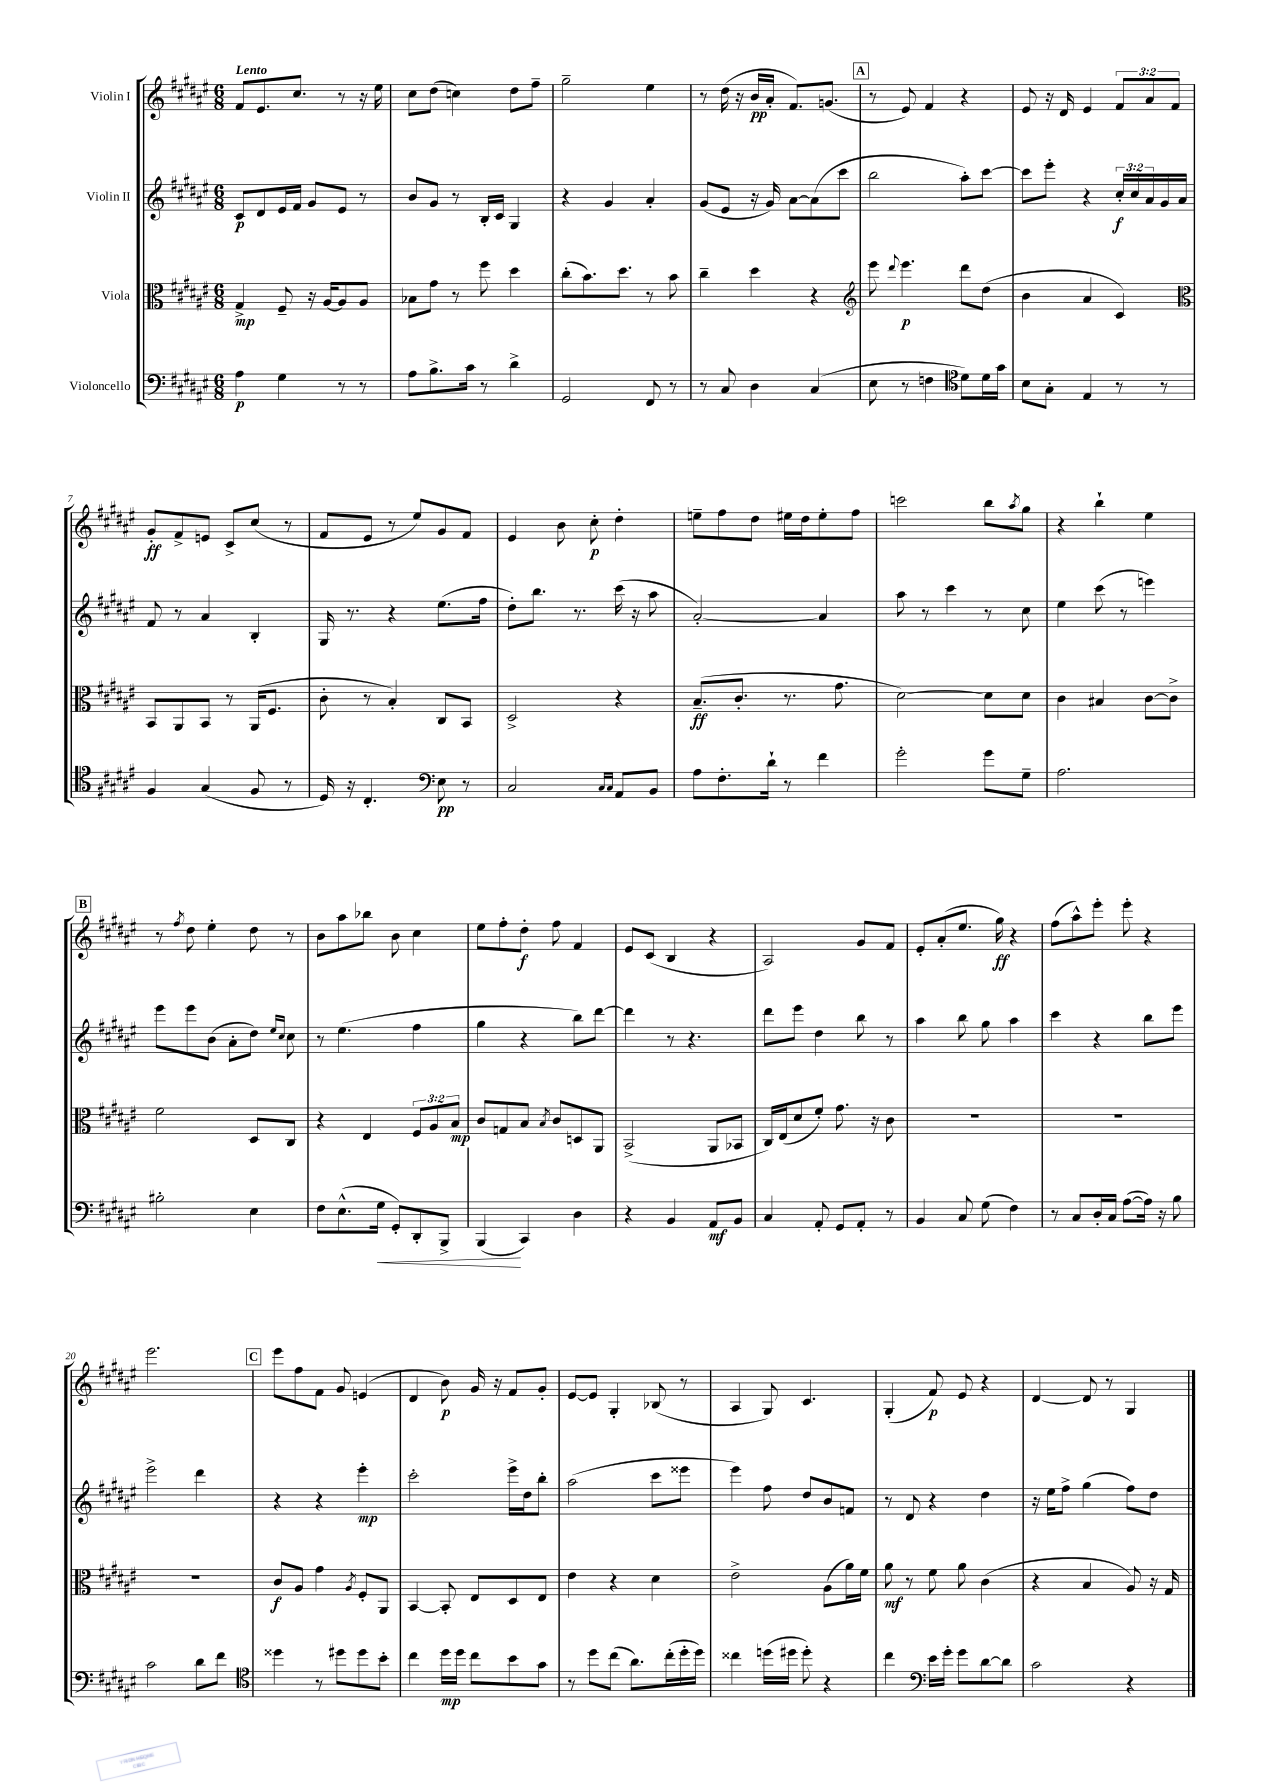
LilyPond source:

<<
\new StaffGroup <<
\new Staff = "s0" \with { instrumentName = "Violin I" } {
    \clef treble \key fis \major \numericTimeSignature \time 6/8 \override Staff.TupletNumber.text = #tuplet-number::calc-fraction-text \tempo "Lento"
    fis'8 eis'8. cis''8. r8 r16 eis''16 |
    cis''8 dis''8( c''4) dis''8 fis''8-- |
    gis''2-- eis''4 |
    r8 dis''16( r16 b'16\pp ais'16-. fis'8.) g'8.( |
    \mark \markup { \box "A" } r8 eis'8) fis'4 r4 |
    eis'8 r16 dis'16 eis'4 \tuplet 3/2 { fis'8 ais'8 fis'8 } |
    gis'8-.\ff fis'8-> e'8 cis'8-> cis''8( r8 |
    fis'8 eis'8 r8 eis''8) gis'8 fis'8 |
    eis'4 b'8 cis''8-.\p dis''4-. |
    e''8-- fis''8 dis''8 eis''16 dis''16 eis''8-. fis''8 |
    c'''2 b''8 \acciaccatura { ais''8 } gis''8 |
    r4 b''4-! eis''4 |
    \mark \markup { \box "B" } r8 \acciaccatura { fis''8 } dis''8 eis''4-. dis''8 r8 |
    b'8 ais''8 bes''8 b'8 cis''4 |
    eis''8 fis''8-. dis''8-.\f fis''8 fis'4 |
    eis'8 cis'8( b4 r4 |
    ais2) gis'8 fis'8 |
    eis'8-. ais'8-.( eis''8. gis''16\ff) r4 |
    fis''8( ais''8-^) eis'''8-. eis'''8-. r4 |
    eis'''2. |
    \mark \markup { \box "C" } eis'''8 fis''8 fis'8 gis'8 e'4( |
    dis'4 b'8\p) gis'16 r16 fis'8 gis'8-. |
    eis'8~ eis'8 gis4-. bes8( r8 |
    ais4 gis8) cis'4. |
    gis4-.( fis'8\p) eis'8 r4 |
    dis'4~ dis'8 r8 gis4 \bar "|." |
}
\new Staff = "s1" \with { instrumentName = "Violin II" } {
    \clef treble \key fis \major \numericTimeSignature \time 6/8 \override Staff.TupletNumber.text = #tuplet-number::calc-fraction-text
    cis'8\p dis'8 eis'16 fis'16 gis'8 eis'8 r8 |
    b'8 gis'8 r8 b16-. cis'16 gis4 |
    r4 gis'4 ais'4-. |
    gis'8( eis'8 r16 gis'16) ais'8~ ais'8( cis'''8 |
    \mark \markup { \box "A" } b''2 ais''8-.) cis'''8~ |
    cis'''8 eis'''8-. r4 \tuplet 3/2 { cis''16-.\f cis''16 ais'16 } gis'16 ais'16 |
    fis'8 r8 ais'4 b4-. |
    gis16 r8. r4 eis''8.( fis''16 |
    dis''8-.) b''8. r8. cis'''16( r16 ais''8 |
    ais'2~-.) ais'4 |
    ais''8 r8 cis'''4 r8 cis''8 |
    eis''4 cis'''8( r8 e'''4) |
    \mark \markup { \box "B" } eis'''8 eis'''8 b'8( ais'8-. dis''8) \grace { eis''16 cis''16 } cis''8 |
    r8 eis''4.( fis''4 |
    gis''4 r4 b''8) dis'''8~ |
    dis'''4 r8 r4. |
    dis'''8 eis'''8 dis''4 b''8 r8 |
    ais''4 b''8 gis''8 ais''4 |
    cis'''4 r4 b''8 eis'''8 |
    eis'''2-> dis'''4 |
    \mark \markup { \box "C" } r4 r4 eis'''4-.\mp |
    cis'''2-. eis'''16-> dis''16 b''8-. |
    ais''2( cis'''8 eisis'''8 |
    eis'''4) fis''8 dis''8 b'8 f'8 |
    r8 dis'8 r4 dis''4 |
    r16 eis''16 fis''8-> gis''4( fis''8) dis''8 \bar "|." |
}
\new Staff = "s2" \with { instrumentName = "Viola" } {
    \clef alto \key fis \major \numericTimeSignature \time 6/8 \override Staff.TupletNumber.text = #tuplet-number::calc-fraction-text
    gis4->\mp fis8-- r16 ais16~ ais8 ais8 |
    bes8 gis'8 r8 fis''8 dis''4 |
    cis''8-.( b'8.) dis''8. r8 b'8 |
    cis''4-- dis''4 r4 |
    \mark \markup { \box "A" } \clef treble eis'''8 \appoggiatura { dis'''8 } eis'''4.\p dis'''8 dis''8( |
    b'4 ais'4 cis'4) |
    \clef alto b,8 ais,8 b,8 r8 ais,16( fis8. |
    cis'8-. r8 b4-.) cis8 b,8 |
    dis2-> r4 |
    b8.--\ff( cis'8.-. r8. gis'8. |
    dis'2~) dis'8 dis'8 |
    cis'4 bis4 cis'8~ cis'8-> |
    \mark \markup { \box "B" } fis'2 dis8 cis8 |
    r4 eis4 \tuplet 3/2 { fis8 ais8 b8\mp } |
    cis'8 g8 b8 \acciaccatura { b8 } cis'8 d8 ais,8 |
    b,2->( ais,8 bes,8 |
    cis16) eis16( dis'8 fis'8-.) gis'8. r16 cis'8 |
    R2. |
    R2. |
    R2. |
    \mark \markup { \box "C" } cis'8\f ais8 gis'4 \acciaccatura { ais8 } fis8-. ais,8 |
    b,4~ b,8-. eis8 dis8 eis8 |
    eis'4 r4 dis'4 |
    eis'2-> ais8( ais'16) fis'16 |
    ais'8\mf r8 fis'8 ais'8 cis'4( |
    r4 b4 ais8) r16 gis16 \bar "|." |
}
\new Staff = "s3" \with { instrumentName = "Violoncello" } {
    \clef bass \key fis \major \numericTimeSignature \time 6/8
    ais4\p gis4 r8 r8 |
    ais8 b8.-> cis'16 r8 dis'4-> |
    gis,2 fis,8 r8 |
    r8 cis8 dis4 cis4( |
    \mark \markup { \box "A" } eis8 r8 f4 \clef tenor dis'8) dis'16 gis'16 |
    b8 gis8-. eis4 r8 r8 |
    fis4 gis4( fis8 r8 |
    dis16) r16 cis4.-. \clef bass eis8\pp r8 |
    cis2 \grace { cis16 cis16 } ais,8 b,8 |
    ais8 fis8.-. dis'16-! r8 fis'4 |
    gis'2-. gis'8 gis8-- |
    ais2. |
    \mark \markup { \box "B" } bis2-. eis4 |
    fis8 eis8.-^( gis16\< gis,8-.) dis,8-. b,,8-> |
    b,,4\!( cis,4) dis4 |
    r4 b,4 ais,8\mf b,8 |
    cis4 ais,8-. gis,8 ais,8-. r8 |
    b,4 cis8 gis8( fis4) |
    r8 cis8 dis16-. cis16 ais8~( ais16) r16 b8 |
    cis'2 dis'8 fis'8 |
    \mark \markup { \box "C" } \clef tenor disis''4 r8 dis''8 dis''8 b'8-. |
    cis''4 dis''16\mp dis''16 cis''8 b'8 gis'8 |
    r8 dis''8 cis''8( ais'8.) cis''16-.( dis''16-. dis''16) |
    cisis''4 d''16( dis''16 dis''8-.) r4 |
    cis''4 \clef bass eis'16 gis'16-. gis'8 dis'8~ dis'8 |
    cis'2 r4 \bar "|." |
}
>>
>>
